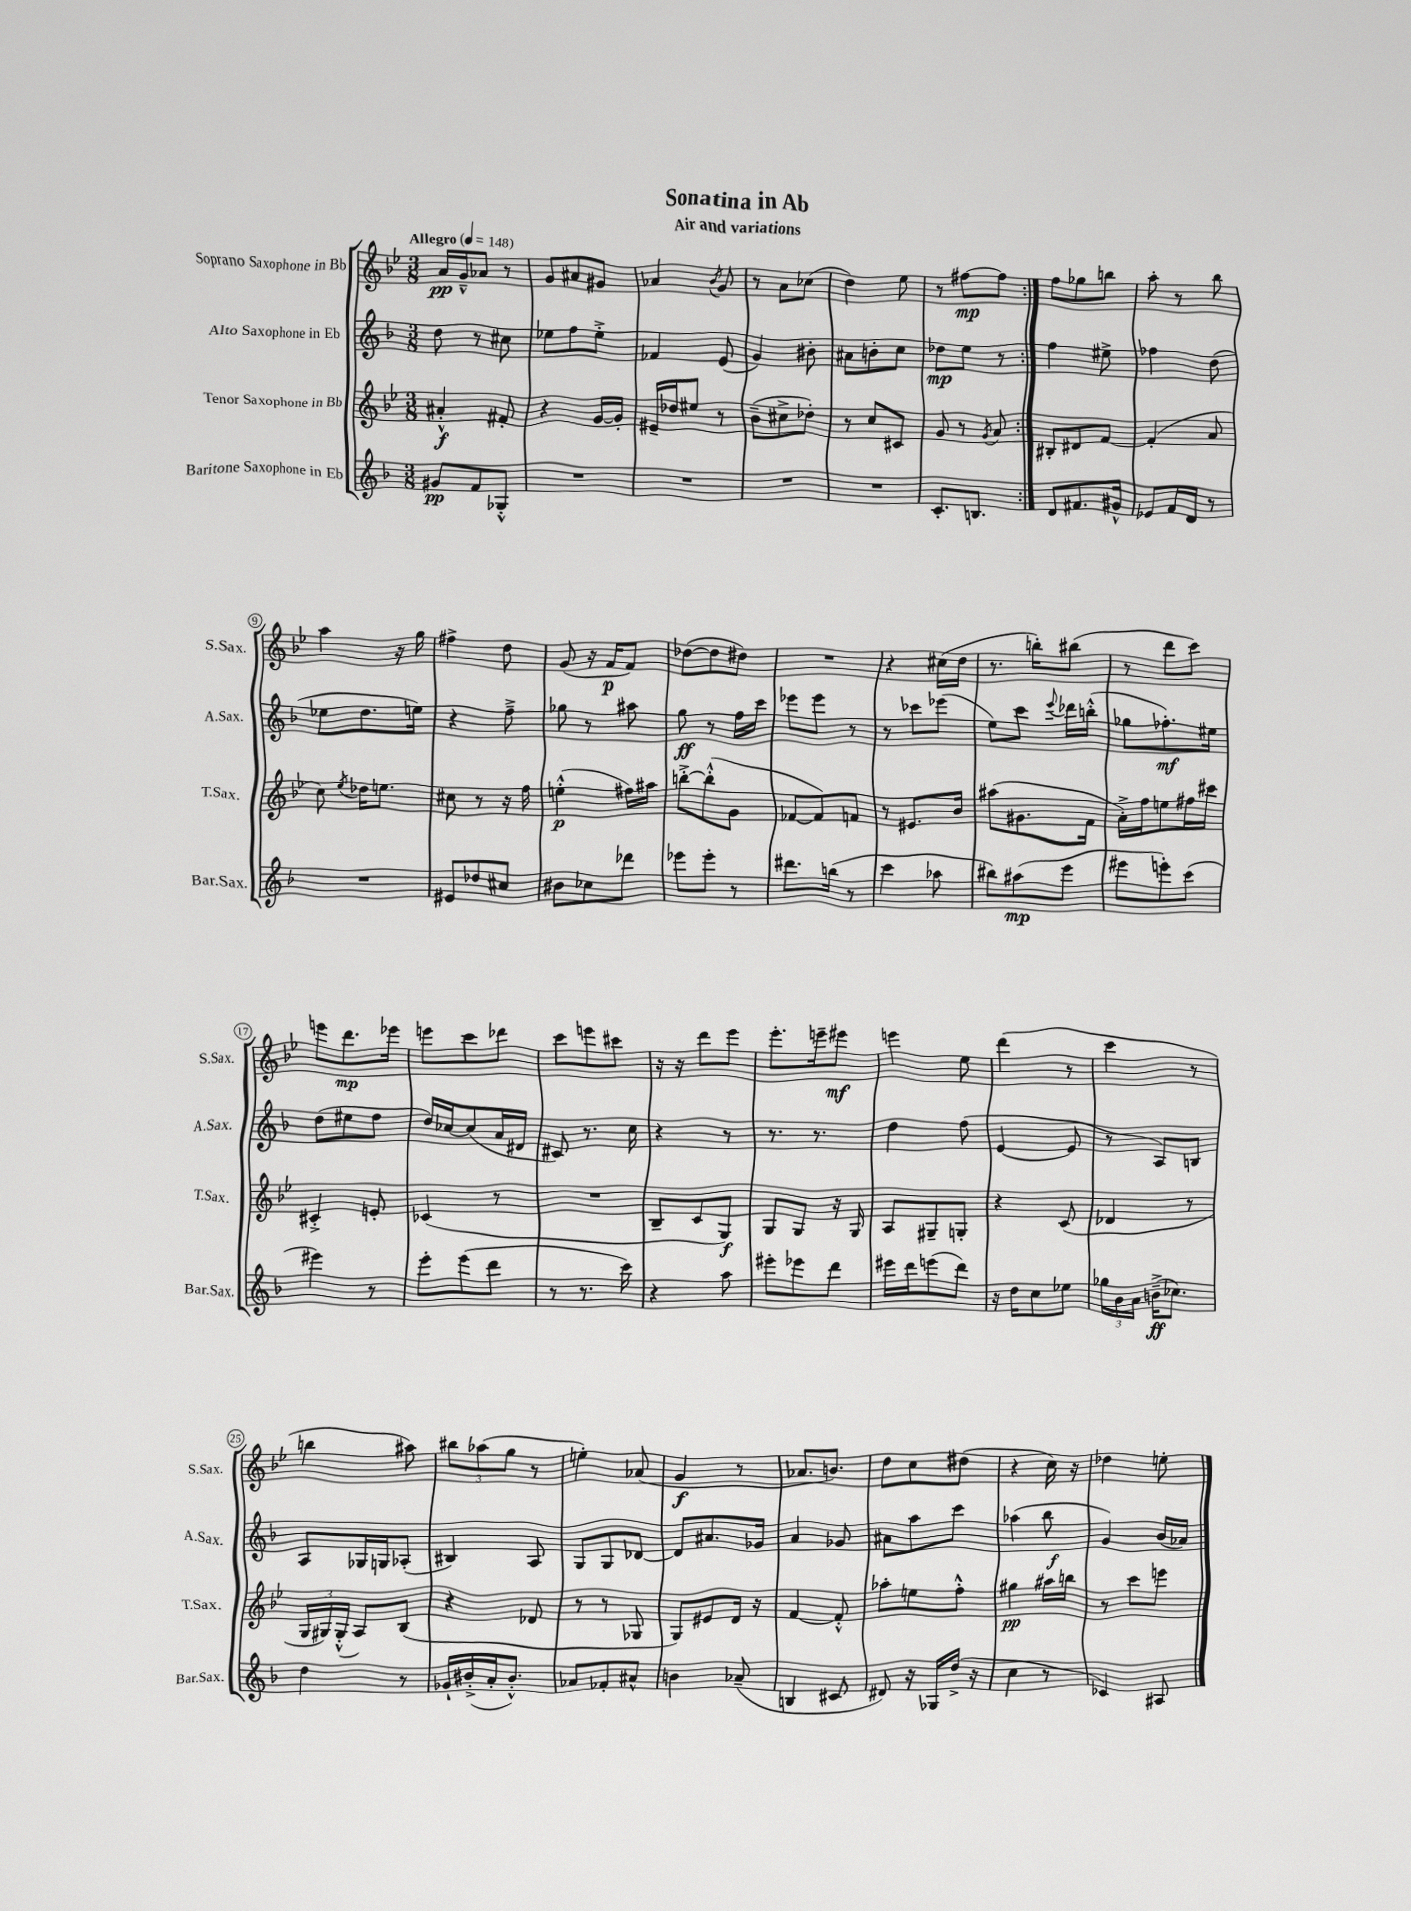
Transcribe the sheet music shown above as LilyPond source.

\header { title = "Sonatina in Ab" subtitle = "Air and variations" }
<<
\new StaffGroup <<
\new Staff = "s0" \with { instrumentName = "Soprano Saxophone in Bb" shortInstrumentName = "S.Sax." } {
    \clef treble \key bes \major \numericTimeSignature \time 3/8 \tempo "Allegro" 4 = 148
    \autoBeamOff \repeat volta 2 { a'16[\pp g'16---^ aes'8] r8 |
    g'8[ ais'8 gis'8] |
    aes'4 \acciaccatura { bes'8 } g'8 |
    r8 a'8[ ces''8]( |
    d''4) ees''8 |
    r8 fis''8[~\mp fis''8] | }
    f''8[ ges''8 b''8] |
    a''8-. r8 bes''8 |
    a''4 r16 g''16 |
    fis''4-> d''8 |
    g'8( r16 f'16[\p f'8]) |
    des''8[~( des''8 dis''8]) |
    R4. |
    r4 cis''16[( d''16] |
    r8. b''16[-.) bis''8]( |
    r8 d'''8[ c'''8]) |
    e'''8[ d'''8.\mp ees'''16] |
    e'''8[ c'''8 des'''8] |
    c'''8[ e'''8 cis'''8] |
    r16 r16 d'''8[ ees'''8] |
    ees'''8.[-. e'''16-- eis'''8]\mf |
    e'''4 ees''8 |
    d'''4( r8 |
    c'''4 r8 |
    b''4 ais''8) |
    \tuplet 3/2 { bis''8[ aes''8( g''8] } r8 |
    e''4-.) aes'8( |
    g'4\f r8 |
    aes'8.[ b'8.]) |
    d''8[ c''8 dis''8]( |
    r4 c''16) r16 |
    des''4 e''8-. \bar "|." |
}
\new Staff = "s1" \with { instrumentName = "Alto Saxophone in Eb" shortInstrumentName = "A.Sax." } {
    \clef treble \key f \major \numericTimeSignature \time 3/8
    \autoBeamOff \repeat volta 2 { d''8 r8 cis''8 |
    ees''8[ f''8 ees''8]-.-> |
    fes'4 e'8( |
    g'4) bis'8-. |
    ais'8[ b'8-. c''8] |
    des''8[\mp e''8] r8 | }
    f''4 eis''8-> |
    fes''4 d''8( |
    ees''8[ d''8. e''16]) |
    r4 f''8---> |
    ges''8 r8 ais''8 |
    g''8\ff r8 f''16[ c'''16] |
    ees'''8[ ees'''8] r8 |
    r8 ces'''8[ ees'''8]( |
    e''8[) c'''8] \appoggiatura { e'''8 } des'''16[ b''16]-.-^( |
    ges''8[ fes''8.-.\mf) eis''16] |
    d''8[( eis''8 f''8] |
    d''16[) ces''16~ ces''8( a'16 dis'16] |
    cis'8) r8. c''16 |
    r4 r8 |
    r8. r8. |
    d''4 f''8( |
    e'4~ e'8 |
    r8 a8[) b8] |
    a8[ ges16 g16 aes8]-.( |
    bis4) a8 |
    g8[ g8 des'8]~ |
    des'8[ ais'8. ges'16] |
    a'4 ges'8 |
    ais'8[ a''8 c'''8] |
    aes''4( bes''8\f |
    g'4) bes'16[( aes'16]) \bar "|." |
}
\new Staff = "s2" \with { instrumentName = "Tenor Saxophone in Bb" shortInstrumentName = "T.Sax." } {
    \clef treble \key bes \major \numericTimeSignature \time 3/8
    \autoBeamOff \repeat volta 2 { ais'4-.-^\f fis'8-. |
    r4 g'16[~ g'16]-. |
    eis'16[-- des''16 eis''8] r8 |
    bes'8[--( cis''8-> des''8]-.) |
    r8 c''8[ cis'8] |
    g'8 r8 \acciaccatura { g'8 } a'8 | }
    bis8[-. dis'8 f'8]~ |
    f'4-.( a'8 |
    c''8) \acciaccatura { ees''8 } des''16[ e''8.] |
    cis''8 r8 r16 f''16 |
    e''4-.-^\p( fis''16[) ais''16] |
    b''8[~-.-> b''8-.-^( g'8] |
    fes'8[~ fes'8) f'8] |
    r8 eis'8.[ bes'16] |
    ais''8[( gis'8. f'16] |
    a'16[-.->) f''16 e''8 fis''16 cis'''16] |
    cis'4-.-> e'8-. |
    ces'4( r8 |
    R4. |
    bes8[-- c'8 g8]\f) |
    g8[ g8] r16 g16 |
    a8[ gis8-- g8]-. |
    r4 c'8( |
    des'4 r8 |
    \tuplet 3/2 { g16[ gis16) gis16]-.-^( } a8[) bes8]( |
    r4 des'8 |
    r8 r8 ges8 |
    g8[) eis'8 d'16] r16 |
    f'4~ f'8-.-^ |
    aes''8[-. e''8 f''8]-.-^ |
    gis''4\pp ais''16[ b''16] |
    r8 c'''8[ e'''8] \bar "|." |
}
\new Staff = "s3" \with { instrumentName = "Baritone Saxophone in Eb" shortInstrumentName = "Bar.Sax." } {
    \clef treble \key f \major \numericTimeSignature \time 3/8
    \autoBeamOff \repeat volta 2 { gis'8[\pp f'8 ges8]-.-^ |
    R4. |
    R4. |
    R4. |
    R4. |
    c'8.[-. b8.] | }
    d'8[ fis'8. gis'16]-^ |
    ees'8[ f'16 d'16] r8 |
    R4. |
    eis'8[ des''8 cis''8] |
    bis'8[ ces''8 des'''8] |
    ees'''8[ ees'''8]-. r8 |
    dis'''8.[ b''16]( r8 |
    c'''4 aes''8 |
    bis''8[) ais''8\mp( e'''8] |
    eis'''8[ e'''8-.) c'''8]( |
    eis'''4) r8 |
    e'''8[-. e'''8( d'''8] |
    r8 r8. c'''16) |
    r4 a''8 |
    eis'''8[-. ees'''8 d'''8] |
    eis'''16[ d'''16 e'''8( d'''8]) |
    r16 d''16[ c''8 ees''8] |
    \tuplet 3/2 { ges''16[ bes'16 a'16] } b'16[--->\ff( ces''8.]) |
    d''4 r8 |
    ges'16[-! bis'16-.->( a'16-. bis'8.]-.-^) |
    aes'8[ fes'8-. ais'8]-^ |
    b'4 aes'8--( |
    b4 cis'8 |
    dis'8) r16 ges16[ d''16]->( r16 |
    c''4 r8 |
    ces'4) ais8 \bar "|." |
}
>>
>>
\layout { \context { \Score \override BarNumber.stencil = #(make-stencil-circler 0.1 0.3 ly:text-interface::print) } }
